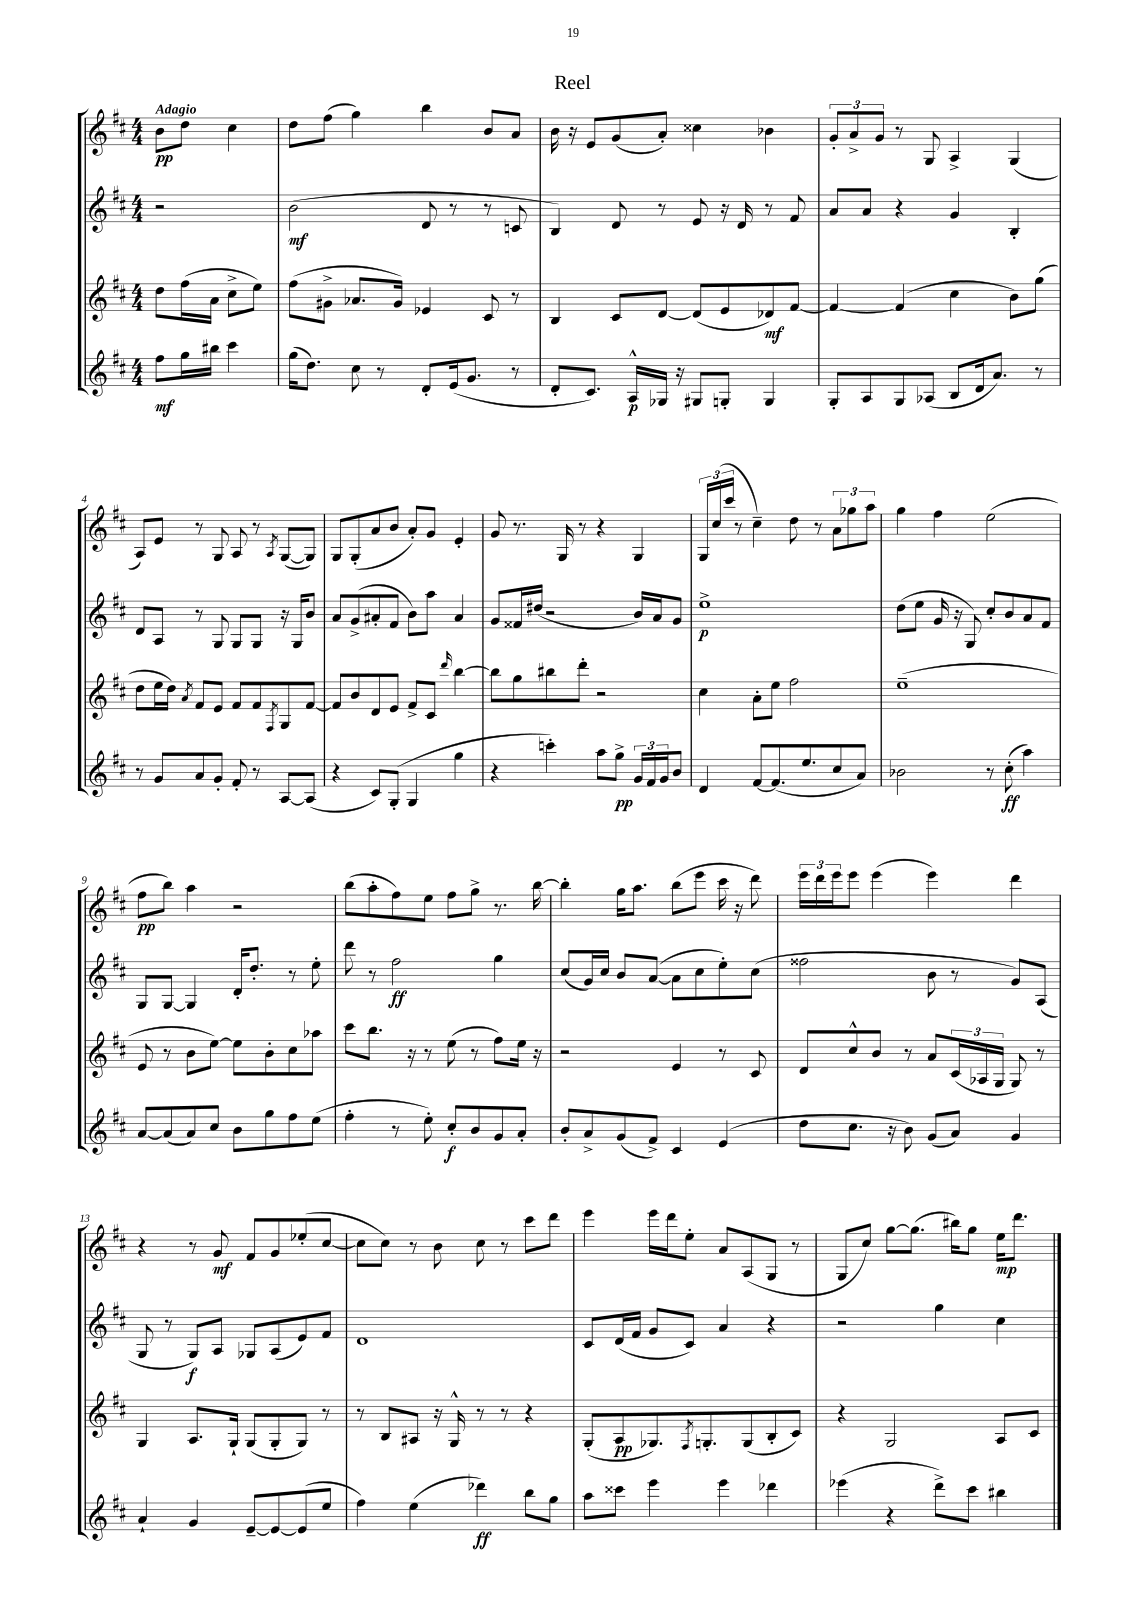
\header { title = "Reel" }
<<
\new StaffGroup <<
\new Staff = "s0" {
    \clef treble \key d \major \numericTimeSignature \time 4/4 \partial 2 \tempo "Adagio"
    b'8\pp d''8 cis''4 |
    d''8 fis''8( g''4) b''4 b'8 a'8 |
    b'16 r16 e'8 g'8( a'8-.) cisis''4 bes'4 |
    \tuplet 3/2 { g'8-. a'8-> g'8 } r8 g8 a4-> g4( |
    a8) e'8 r8 g8 a8 r8 \acciaccatura { a8 } g8~( g8) |
    g8 g8-.( a'8 b'8 a'8-.) g'8 e'4-. |
    g'8 r8. g16 r8 r4 g4 |
    \tuplet 3/2 { g16 cis''16( cis'''16 } r8 cis''4--) d''8 r8 \tuplet 3/2 { a'8 ges''8 a''8 } |
    g''4 fis''4 e''2( |
    fis''8\pp b''8) a''4 r2 |
    b''8( a''8-. fis''8) e''8 fis''8 g''8-> r8. b''16~ |
    b''4-. g''16 a''8. b''8( e'''8 cis'''16 r16 d'''8) |
    \tuplet 3/2 { e'''16 d'''16 e'''16 } e'''8 e'''4( e'''4) d'''4 |
    r4 r8 g'8\mf fis'8 g'8 ees''8-.( cis''8~ |
    cis''8 cis''8) r8 b'8 cis''8 r8 cis'''8 d'''8 |
    e'''4 e'''16 d'''16 e''8-. a'8 a8( g8 r8 |
    g8 cis''8) g''8~ g''8.( bis''16) g''8 e''16\mp d'''8. \bar "|." |
}
\new Staff = "s1" {
    \clef treble \key d \major \numericTimeSignature \time 4/4 \partial 2
    r2 |
    b'2\mf( d'8 r8 r8 c'8 |
    b4) d'8 r8 e'8 r16 d'16 r8 fis'8 |
    a'8 a'8 r4 g'4 b4-. |
    d'8 a8 r8 g8 g8 g8 r16 g16 b'8 |
    a'8 g'8->( ais'8-. fis'8 b'8) a''8 ais'4 |
    g'8 fisis'16 dis''16( r2 b'16) a'16 g'8 |
    e''1->\p |
    d''8( e''8 g'16 r16 g8) cis''8-. b'8 a'8 fis'8 |
    g8 g8~ g4 d'16-. d''8.-. r8 e''8-. |
    d'''8 r8 fis''2\ff g''4 |
    cis''8( g'16) cis''16 b'8 a'8~( a'8 cis''8 e''8-.) cis''8( |
    fisis''2 b'8 r8 g'8) a8( |
    g8 r8 g8\f) a8 ges8 a8( e'8) fis'8 |
    d'1 |
    cis'8 d'16( fis'16 g'8 cis'8) a'4 r4 |
    r2 g''4 cis''4 \bar "|." |
}
\new Staff = "s2" {
    \clef treble \key d \major \numericTimeSignature \time 4/4 \partial 2
    d''8 fis''16( a'16 cis''8-> e''8) |
    fis''8( gis'8-> aes'8. gis'16) ees'4 cis'8 r8 |
    b4 cis'8 d'8~ d'8( e'8 des'8\mf) fis'8~ |
    fis'4~ fis'4( cis''4 b'8) g''8( |
    d''8 e''16 d''16) \acciaccatura { a'8 } fis'8 e'8 fis'8 fis'8 \acciaccatura { fis8 } g8 fis'8~ |
    fis'8 b'8 d'8 e'8 fis'8-> cis'8 \grace { d'''16 } b''4~ |
    b''8 g''8 bis''8 d'''8-. r2 |
    cis''4 a'8-. e''8 fis''2 |
    e''1--( |
    e'8 r8 b'8 e''8~) e''8 b'8-. cis''8 aes''8 |
    cis'''8 b''8. r16 r8 e''8( r8 fis''8) e''16 r16 |
    r2 e'4 r8 cis'8 |
    d'8 cis''8-^ b'8 r8 a'8 \tuplet 3/2 { cis'16( aes16 g16 } g8) r8 |
    g4 a8. g16-! g8( g8-. g8) r8 |
    r8 b8 ais8 r16 g16-^ r8 r8 r4 |
    g8-.( a8\pp ges8.) \acciaccatura { fis8 } g8.-. g8( b8-. cis'8) |
    r4 g2 a8 cis'8 \bar "|." |
}
\new Staff = "s3" {
    \clef treble \key d \major \numericTimeSignature \time 4/4 \partial 2
    fis''8\mf g''16 bis''16 cis'''4 |
    g''16( d''8.) cis''8 r8 d'8-. e'16( g'8. r8 |
    d'8-. cis'8.) a16-^\p ges16 r16 gis8 g8-. g4 |
    g8-. a8 g8 aes8( b8 d'16 a'8.) r8 |
    r8 g'8 a'8 g'8-. fis'8-. r8 a8~ a8( |
    r4 cis'8) g8-.( g4 g''4 |
    r4 c'''4-.) a''8 g''8->\pp \tuplet 3/2 { g'16 fis'16 g'16 } b'8 |
    d'4 fis'8~ fis'8.( e''8. cis''8 a'8) |
    bes'2 r8 cis''8-.\ff( a''4) |
    a'8~ a'8( a'8) cis''8 b'8 g''8 fis''8 e''8( |
    fis''4-. r8 e''8-.) cis''8-.\f b'8 g'8 a'8-. |
    b'8-. a'8-> g'8( fis'8->) cis'4 e'4( |
    d''8 cis''8. r16 b'8) g'8( a'8) g'4 |
    a'4-! g'4 e'8~-- e'8~ e'8( e''8 |
    fis''4) e''4( des'''4\ff) b''8 g''8 |
    a''8 cisis'''8 e'''4 e'''4 des'''4 |
    ees'''4( r4 d'''8->) cis'''8 bis''4 \bar "|." |
}
>>
>>
